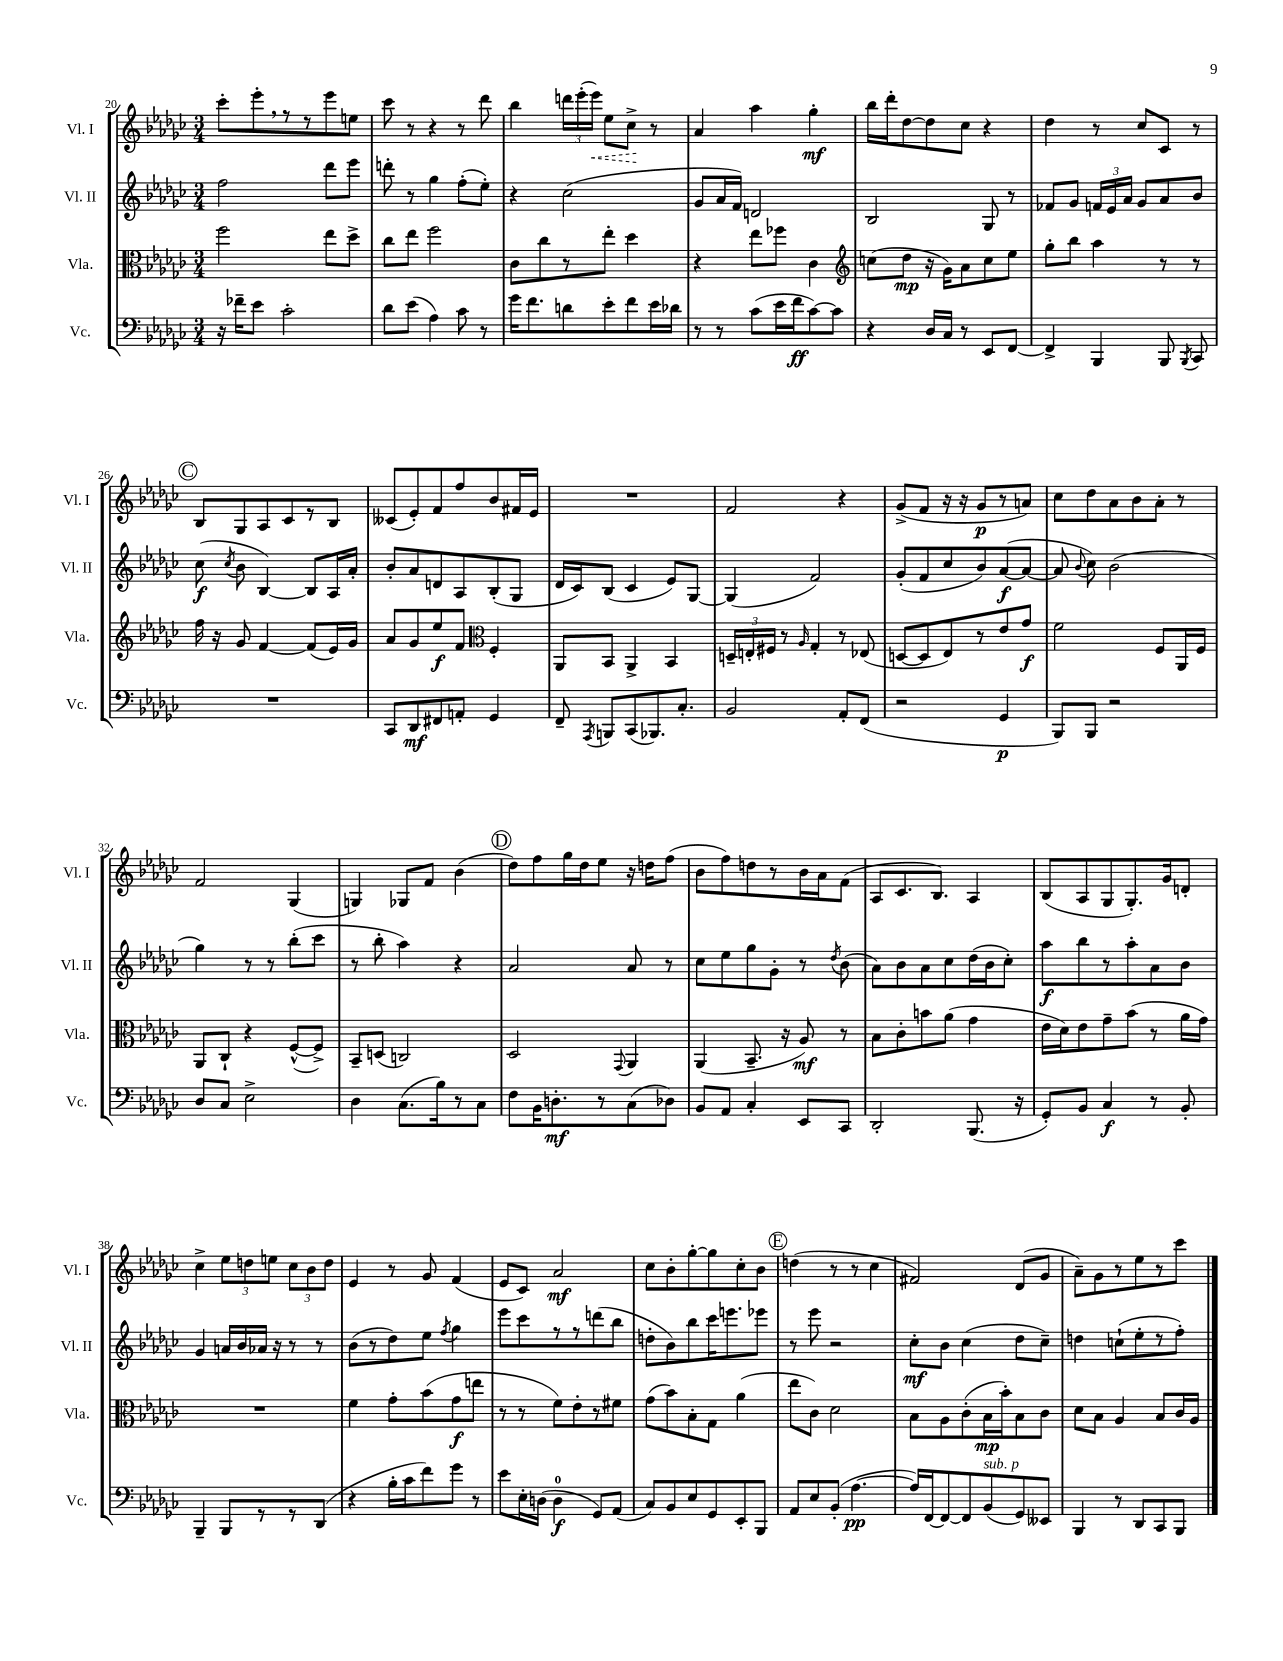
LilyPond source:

<<
\new StaffGroup <<
\new Staff = "s0" \with { instrumentName = "Vl. I" shortInstrumentName = "Vl. I" } {
    \clef treble \key ges \major \numericTimeSignature \time 3/4
    \autoBeamOff ces'''8[-. ees'''8-. \breathe r8 r8 ees'''8 e''8] |
    ces'''8 r8 r4 r8 des'''8 |
    bes''4 \tuplet 3/2 { d'''16[ ees'''16-.( \once \override Hairpin.style = #'dashed-line ees'''16]\<) } ees''8[ ces''8]->\! r8 |
    aes'4 aes''4 ges''4-.\mf |
    bes''16[ des'''16-. des''8~ des''8 ces''8] r4 |
    des''4 r8 ces''8[ ces'8] r8 |
    \mark \markup { \circle "C" } bes8[ ges8 aes8 ces'8 r8 bes8] |
    ceses'8[( ees'8-.) f'8 f''8 bes'8 fis'16 ees'16] |
    R2. |
    f'2 r4 |
    ges'8[->( f'8] r16 r16 ges'8[\p r8 a'8]) |
    ces''8[ des''8 aes'8 bes'8 aes'8]-. r8 |
    f'2 ges4( |
    g4) ges8[ f'8] bes'4( |
    \mark \markup { \circle "D" } des''8[) f''8 ges''16 des''16 ees''8] r16 d''16[ f''8]( |
    bes'8[ f''8) d''8 r8 bes'16 aes'16 f'8]( |
    aes8[ ces'8. bes8.]) aes4 |
    bes8[( aes8 ges8 ges8.-.) ges'16 d'8]-. |
    ces''4-> \tuplet 3/2 { ees''8[ d''8 e''8] } \tuplet 3/2 { ces''8[ bes'8 d''8] } |
    ees'4 r8 ges'8 f'4( |
    ees'8[ ces'8]) aes'2\mf |
    ces''8[ bes'8-. ges''8~-. ges''8 ces''8-. bes'8] |
    \mark \markup { \circle "E" } d''4( r8 r8 ces''4 |
    fis'2) des'8[( ges'8] |
    aes'8[--) ges'8 r8 ees''8 r8 ces'''8] \bar "|." |
}
\new Staff = "s1" \with { instrumentName = "Vl. II" shortInstrumentName = "Vl. II" } {
    \clef treble \key ges \major \numericTimeSignature \time 3/4
    \autoBeamOff f''2 des'''8[ ees'''8] |
    d'''8-. r8 ges''4 f''8[-.( ees''8]-.) |
    r4 ces''2( |
    ges'8[ aes'16 f'16]) d'2 |
    bes2 ges8 r8 |
    fes'8[ ges'8] \tuplet 3/2 { f'16[ ees'16 aes'16] } ges'8[ aes'8 bes'8] |
    \mark \markup { \circle "C" } ces''8\f( \acciaccatura { ces''8 } bes'8 bes4~) bes8[ aes16 aes'16]-. |
    bes'8[-. aes'8 d'8 aes8 bes8-.( ges8] |
    des'16[ ces'16) bes8]( ces'4 ees'8[) ges8]~ |
    ges4( f'2) |
    ges'8[-.( f'8 ces''8 bes'8) aes'8~\f( aes'8]~ |
    aes'8 \appoggiatura { bes'8 } ces''8) bes'2( |
    ges''4) r8 r8 bes''8[-.( ces'''8] |
    r8 bes''8-. aes''4) r4 |
    \mark \markup { \circle "D" } aes'2 aes'8 r8 |
    ces''8[ ees''8 ges''8 ges'8]-. r8 \acciaccatura { des''8 } bes'8( |
    aes'8[) bes'8 aes'8 ces''8 des''16( bes'16 ces''8]-.) |
    aes''8[\f bes''8 r8 aes''8-. aes'8 bes'8] |
    ges'4 a'16[ bes'16 aes'16] r16 r8 r8 |
    bes'8[( r8 des''8) ees''8] \acciaccatura { f''8 } ges''4 |
    ees'''8[ ces'''8 r8 r8 d'''8( bes''8] |
    d''8[-. bes'8) bes''8 ces'''16 e'''8. ees'''8] |
    \mark \markup { \circle "E" } r8 ees'''8 r2 |
    ces''8[-.\mf bes'8] ces''4( des''8[ ces''8]--) |
    d''4 c''8[-!( ees''8-. r8 f''8]-.) \bar "|." |
}
\new Staff = "s2" \with { instrumentName = "Vla." shortInstrumentName = "Vla." } {
    \clef alto \key ges \major \numericTimeSignature \time 3/4
    \autoBeamOff f''2 ees''8[ des''8]-> |
    ces''8[ ees''8] f''2 |
    ces'8[ ces''8 r8 ees''8]-. des''4 |
    r4 ees''8[ fes''8] ces'4 |
    \clef treble c''8[( des''8]\mp r16 ges'16[) aes'8 c''8 ees''8] |
    ges''8[-. bes''8] aes''4 r8 r8 |
    \mark \markup { \circle "C" } f''16 r16 ges'8 f'4~ f'8[( ees'16) ges'16] |
    aes'8[ ges'8 ees''8\f f'8] \clef alto f4-. |
    aes,8[ bes,8] aes,4-> bes,4 |
    \tuplet 3/2 { d16[-- e16-. fis16] } r8 \grace { aes16 } ges4-. r8 ees8( |
    d8[~ d8 ees8) r8 ees'8 ges'8]\f |
    f'2 f8[ aes,16 f16] |
    aes,8[ ces8]-! r4 f8[~-^( f8]->) |
    bes,8[-- d8]( c2) |
    \mark \markup { \circle "D" } des2 \appoggiatura { ges,8 } aes,4 |
    aes,4( bes,8.-- r16 aes8\mf) r8 |
    bes8[ ces'8-. b'8 aes'8]( ges'4 |
    ees'16[ des'16) ees'8 ges'8-- bes'8]( r8 aes'16[ ges'16]) |
    R2. |
    f'4 ges'8[-. bes'8( ges'8\f e''8] |
    r8 r8 f'8[) ees'8-. r8 fis'8] |
    ges'8[( bes'8) bes8-. ges8] aes'4( |
    \mark \markup { \circle "E" } ees''8[ ces'8]) des'2 |
    bes8[ aes8 ces'8-.( bes16\mp bes'16-.) bes8 ces'8] |
    des'8[ bes8] aes4 bes8[ ces'16 aes16] \bar "|." |
}
\new Staff = "s3" \with { instrumentName = "Vc." shortInstrumentName = "Vc." } {
    \clef bass \key ges \major \numericTimeSignature \time 3/4
    \autoBeamOff r16 fes'16[-- ees'8] ces'2-. |
    des'8[ ees'8]( aes4) ces'8 r8 |
    ges'16[ f'8. d'8 ees'8-. f'8 ees'16 des'16] |
    r8 r8 ces'8[( ees'16 f'16\ff ces'8~) ces'8] |
    r4 des16[ ces16] r8 ees,8[ f,8]~ |
    f,4-> bes,,4 bes,,8 \acciaccatura { bes,,8 } ces,8 |
    \mark \markup { \circle "C" } R2. |
    ces,8[ des,8\mf fis,8 a,8]-. ges,4 |
    f,8-- \acciaccatura { aes,,8 } b,,8[ ces,8( bes,,8.) ces8.]-. |
    bes,2 aes,8[-. f,8]( |
    r2 ges,4\p |
    bes,,8[) bes,,8] r2 |
    des8[ ces8] ees2-> |
    des4 ces8.[( bes16) r8 ces8] |
    \mark \markup { \circle "D" } f8[ bes,16 d8.-.\mf r8 ces8( des8]) |
    bes,8[ aes,8] ces4-. ees,8[ ces,8] |
    des,2-. bes,,8.( r16 |
    ges,8[-.) bes,8] ces4\f r8 bes,8-. |
    bes,,4-- bes,,8[ r8 r8 des,8]( |
    r4 bes16[-. ces'16 f'8) ges'8] r8 |
    ees'8[ ees16-. d16]( d4-0\f ges,8[) aes,8]( |
    ces8[) bes,8 ees8 ges,8 ees,8-. bes,,8] |
    \mark \markup { \circle "E" } aes,8[ ees8 bes,8]-.( aes4.~\pp |
    aes16[) f,16~ f,8~ f,8 bes,8^\markup { \italic "sub. p" }( ges,8) eeses,8] |
    bes,,4 r8 des,8[ ces,8 bes,,8] \bar "|." |
}
>>
>>
\layout { \context { \Score currentBarNumber = #20 } }
